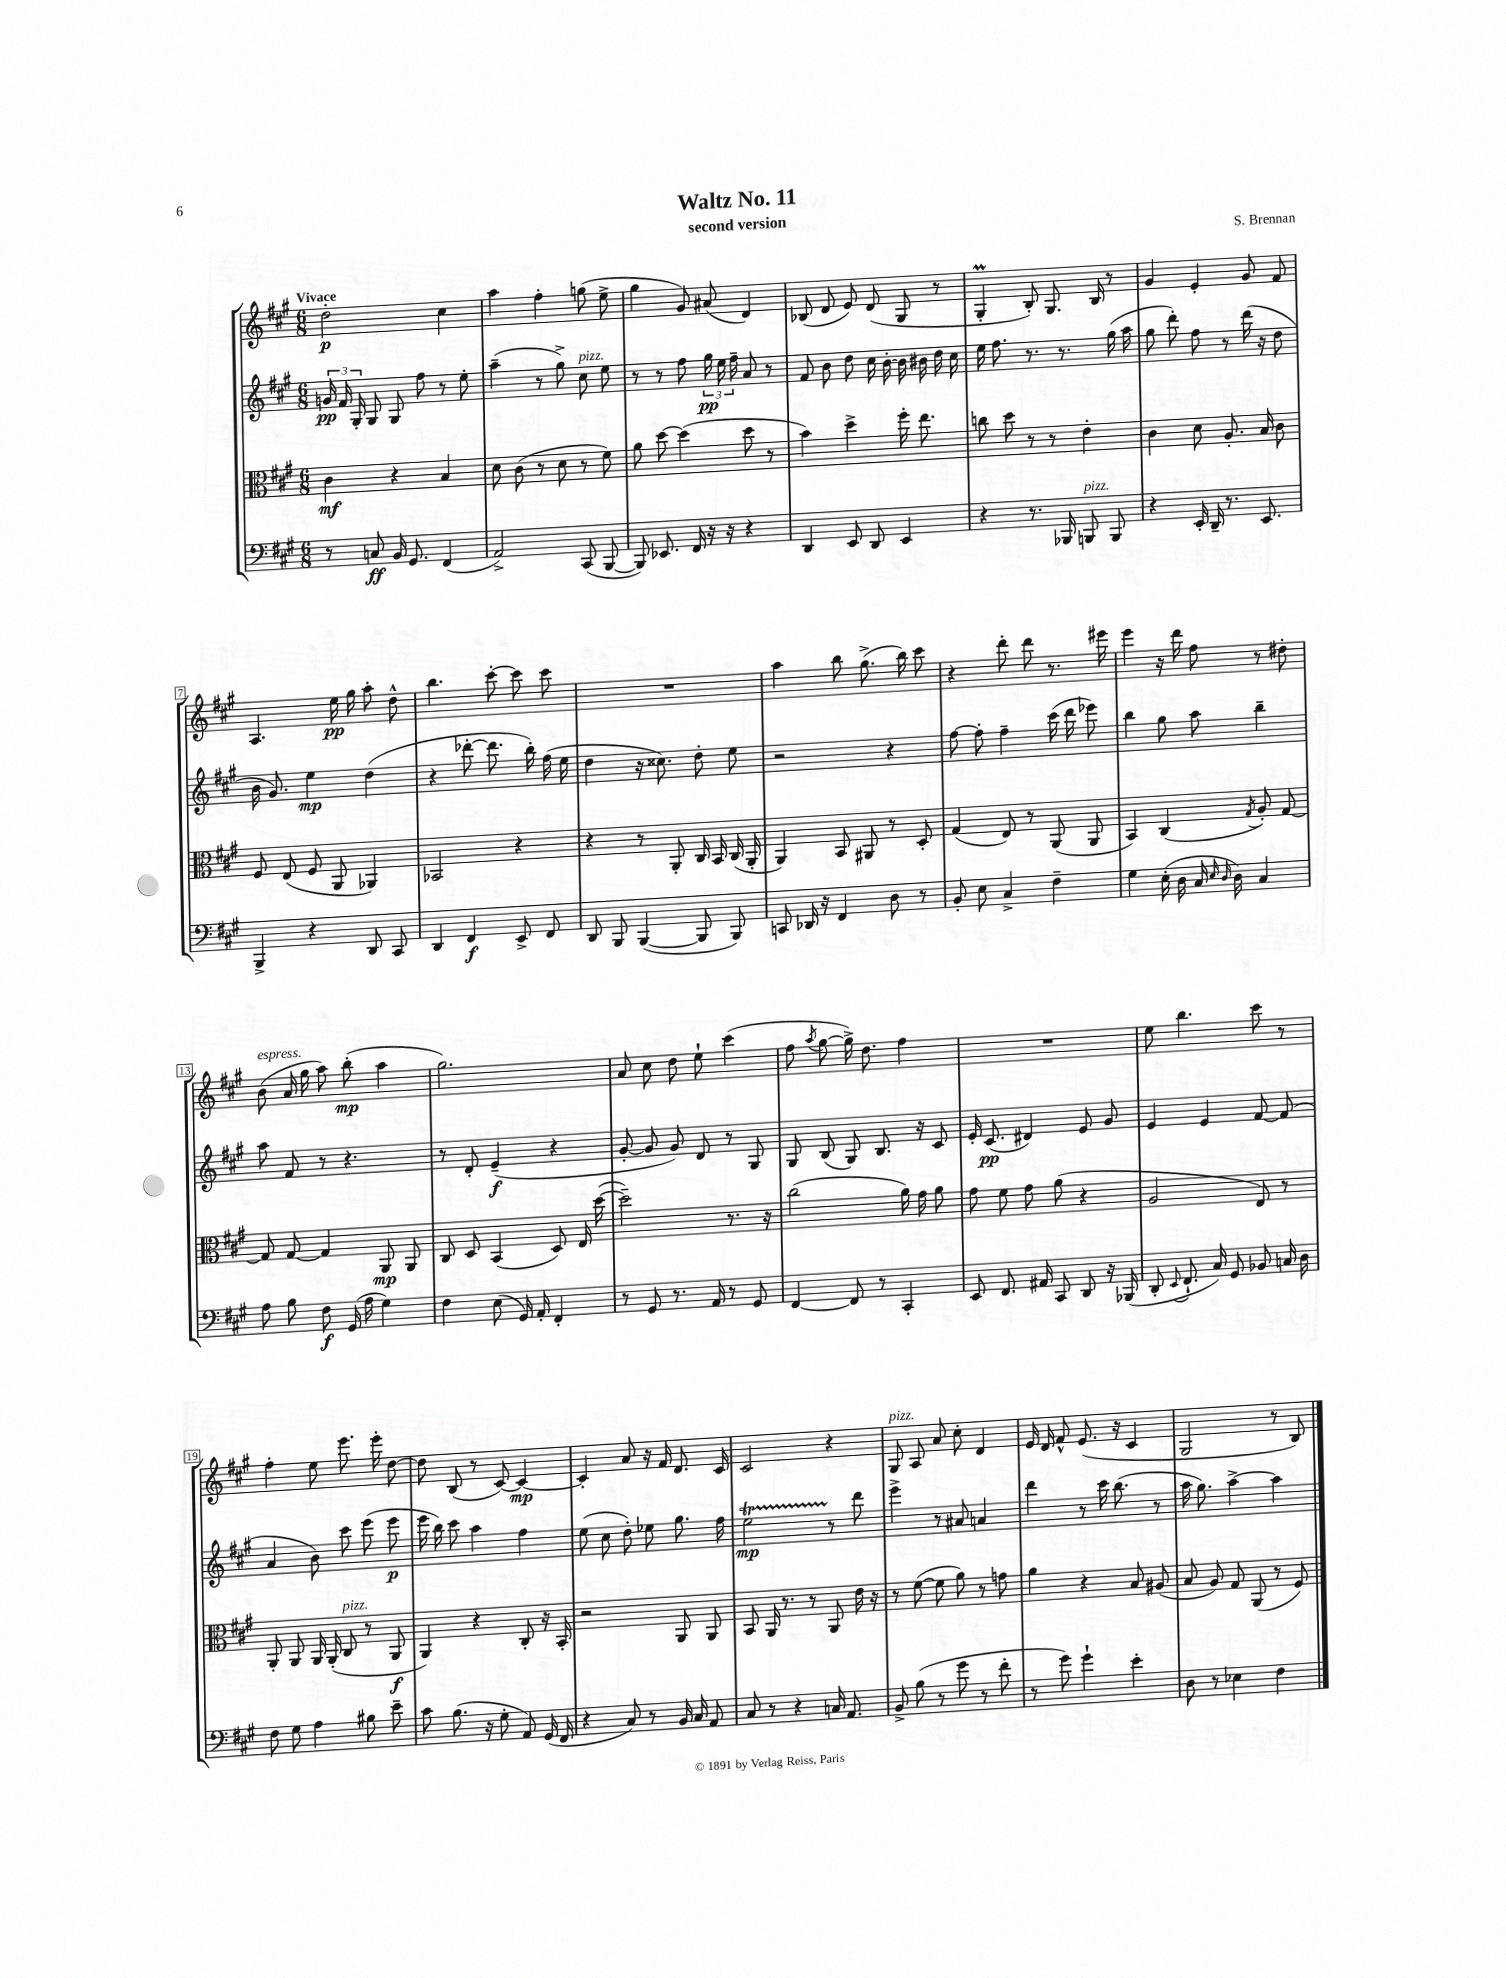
\header { title = "Waltz No. 11" composer = "S. Brennan" subtitle = "second version" }
<<
\new StaffGroup <<
\new Staff = "s0" {
    \clef treble \key a \major \numericTimeSignature \time 6/8 \tempo "Vivace"
    \autoBeamOff d''2-.\p cis''4 |
    a''4 fis''4-. g''8( e''8-> |
    gis''4 gis'8) ais'8( d'4) |
    bes8( d'8 e'8) d'8( gis8 r8 |
    gis4-.\prall b8-.) gis8. b16 r8 |
    gis'4 e'4-. gis'8 fis'8 |
    a4. e''16\pp gis''16 a''8-. d''8-^ |
    b''4. cis'''8~-. cis'''8 cis'''8 |
    R2. |
    a''4 b''8 gis''8.->( b''16) cis'''8 |
    r4 d'''8-. d'''8 r8. eis'''16 |
    e'''4 r16 d'''16 fis''8 r8 dis''8-. |
    b'8^\markup { \italic "espress." }( a'16 gis''16 a''8) b''8-.\mp( a''4 |
    gis''2.) |
    a'8 cis''8 d''8 e''8-! cis'''4( |
    fis''8 \acciaccatura { a''8 } gis''8~ gis''16->) d''8. fis''4 |
    R2. |
    e''8 b''4. cis'''8 r8 |
    fis''4-. e''8 e'''8. e'''16-. d''8~ |
    d''8 b8( r8 cis'8~) cis'4~\mp |
    cis'4-. a'8 r16 fis'16 d'8. cis'16 |
    cis'2 r4 |
    gis8^\markup { \italic "pizz." } a8 a'8 cis''8-. d'4 |
    e'16 d'16 fis'8-^ e'8.( r16 cis'4 |
    gis2 r8 b8) \bar "|." |
}
\new Staff = "s1" {
    \clef treble \key a \major \numericTimeSignature \time 6/8
    \autoBeamOff \tuplet 3/2 { g'16\pp fis'16 gis16-. } gis8 gis8 fis''8 r8 e''8-. |
    a''4--( r8 gis''8->) cis''8^\markup { \italic "pizz." } e''8 |
    r8 r8 fis''8 \tuplet 3/2 { gis''16\pp e''16 fis''16-- } a'8 r8 |
    fis'8 b'8 d''8 cis''16 b'16~-. b'16 bis'16 d''16 cis''16 |
    e''16 fis''8. r8. r8. gis''16( a''16 |
    gis''8 d'''8-.) fis''8 r8 d'''16( r16 d''8 |
    b'16 gis'8.) e''4\mp d''4( |
    r4 des'''8~-. des'''8. b''16-.) fis''16( e''16 |
    d''4 r16 cisis''8.) d''8-. e''8 |
    r2 r4 |
    fis''8~ fis''8-. fis''4-- cis'''16( d'''16 ees'''8) |
    b''4 gis''8 a''8 b''4-- |
    a''8 fis'8 r8 r4. |
    r8 d'8-. e'4--\f( r4 |
    gis'8~-. gis'8 gis'8) d'8 r8 gis8 |
    gis8 b8( gis8) b8. r16 cis'8 |
    e'16-. cis'8.\pp( dis'4) e'8 gis'8 |
    e'4 e'4 fis'8~ fis'8( |
    a'4 b'8) cis'''8 e'''8( e'''8\p |
    e'''16 b''16) cis'''8 a''4 fis''4 |
    e''8( cis''8 d''8-.) ees''8 gis''8. fis''16 |
    e''2\startTrillSpan\mp r8\stopTrillSpan d'''8 |
    e'''4-> r8 ais'8 a'4 |
    d'''4 r8 cis'''16 b''8.( r8 |
    a''16 gis''8.) a''4~-> a''4 \bar "|." |
}
\new Staff = "s2" {
    \clef alto \key a \major \numericTimeSignature \time 6/8
    \autoBeamOff cis'4\mf r4 b4 |
    d'8 cis'8( r8 d'8 r8 fis'8) |
    a'8 d''8~ d''4( d''8 r8 |
    b'4) d''4-> fis''16-. e''8. |
    c''8 d''8 r8 r8 e'4-. |
    cis'4 d'8 a8.-. b16 cis'8 |
    fis8 e8( fis8 a,8 aes,4) |
    bes,2 r4 |
    r4 r8 a,8-. cis16 b,16 cis16( a,16-. |
    a,4) b,8 ais,8 r8 d8-. |
    gis4( e8) r8 a,8( a,8 |
    b,4) cis4( \acciaccatura { gis8 } a8-.) gis8~ |
    gis8 gis8~ gis4 a,8\mp a,8 |
    cis8 d8 b,4( d8) e16 d''16~( |
    d''2--) r8. r16 |
    cis''2( a'16) gis'16 a'8 |
    gis'8 fis'8 gis'8 a'8( r4 |
    a2 e8) r8 |
    a,8-. a,8 a,16 a,16-.( cis8^\markup { \italic "pizz." } r8 a,8\f |
    a,4) r4 cis8-. r16 b,16-. |
    r2 a,8 a,8 |
    b,8 a,16 r8. r8 a,8 e'16 r16 |
    r8 fis'8~( fis'8 a'8) r8 g'8 |
    a'4 r4 b8 ais8( |
    b8 a8) gis8 a,8( r8 fis8) \bar "|." |
}
\new Staff = "s3" {
    \clef bass \key a \major \numericTimeSignature \time 6/8
    \autoBeamOff r8 c8\ff b,16 gis,8. fis,4( |
    a,2->) cis,8( b,,8~ |
    b,,8) ees,8. fis,16 r16 r16 r4 |
    d,4 e,8 d,8 e,4 |
    r4 r8. bes,,16 b,,8^\markup { \italic "pizz." } b,,8 |
    r4 e,16-. d,16-- r8. e,8. |
    b,,4-> r4 d,8 cis,8 |
    d,4 fis,4\f e,8-> fis,8 |
    d,8 b,,8 b,,4~( b,,8 b,,8) |
    c,8 des,16 r16 fis,4 d8 r8 |
    b,8-. e8 cis4-> fis4-- |
    gis4 e16-.( d16 cis16 \grace { e16 d16 } d16) cis4 |
    a8 b8 fis8\f gis,16( a16 gis4) |
    fis4 e8( gis,16) a,16-. fis,4-. |
    r8 gis,8 r8. a,16 r8 gis,8 |
    fis,4~ fis,8 r8 cis,4-. |
    e,8 fis,8. ais,16 cis,8 d,8 r16 bes,,16( |
    d,8-. \appoggiatura { e,8 } fis,8.-! cis16) gis,8 bes,8 c16 d16 |
    fis8 gis8 a4 bis8 e'8-- |
    cis'8 b8.( r16 gis8-. a,8) gis,16( fis,16 |
    r4 cis8) r8 b,16 cis16 a,8 |
    cis8 r8 r4 c16 a,8. |
    b,8-> b8( r8 gis'8 r8 fis'8-. |
    r8 gis'8) gis'4-! e'4-. |
    d8 r8 ees4 fis4 \bar "|." |
}
>>
>>
\layout { \context { \Score \override BarNumber.stencil = #(make-stencil-boxer 0.1 0.3 ly:text-interface::print) } }
